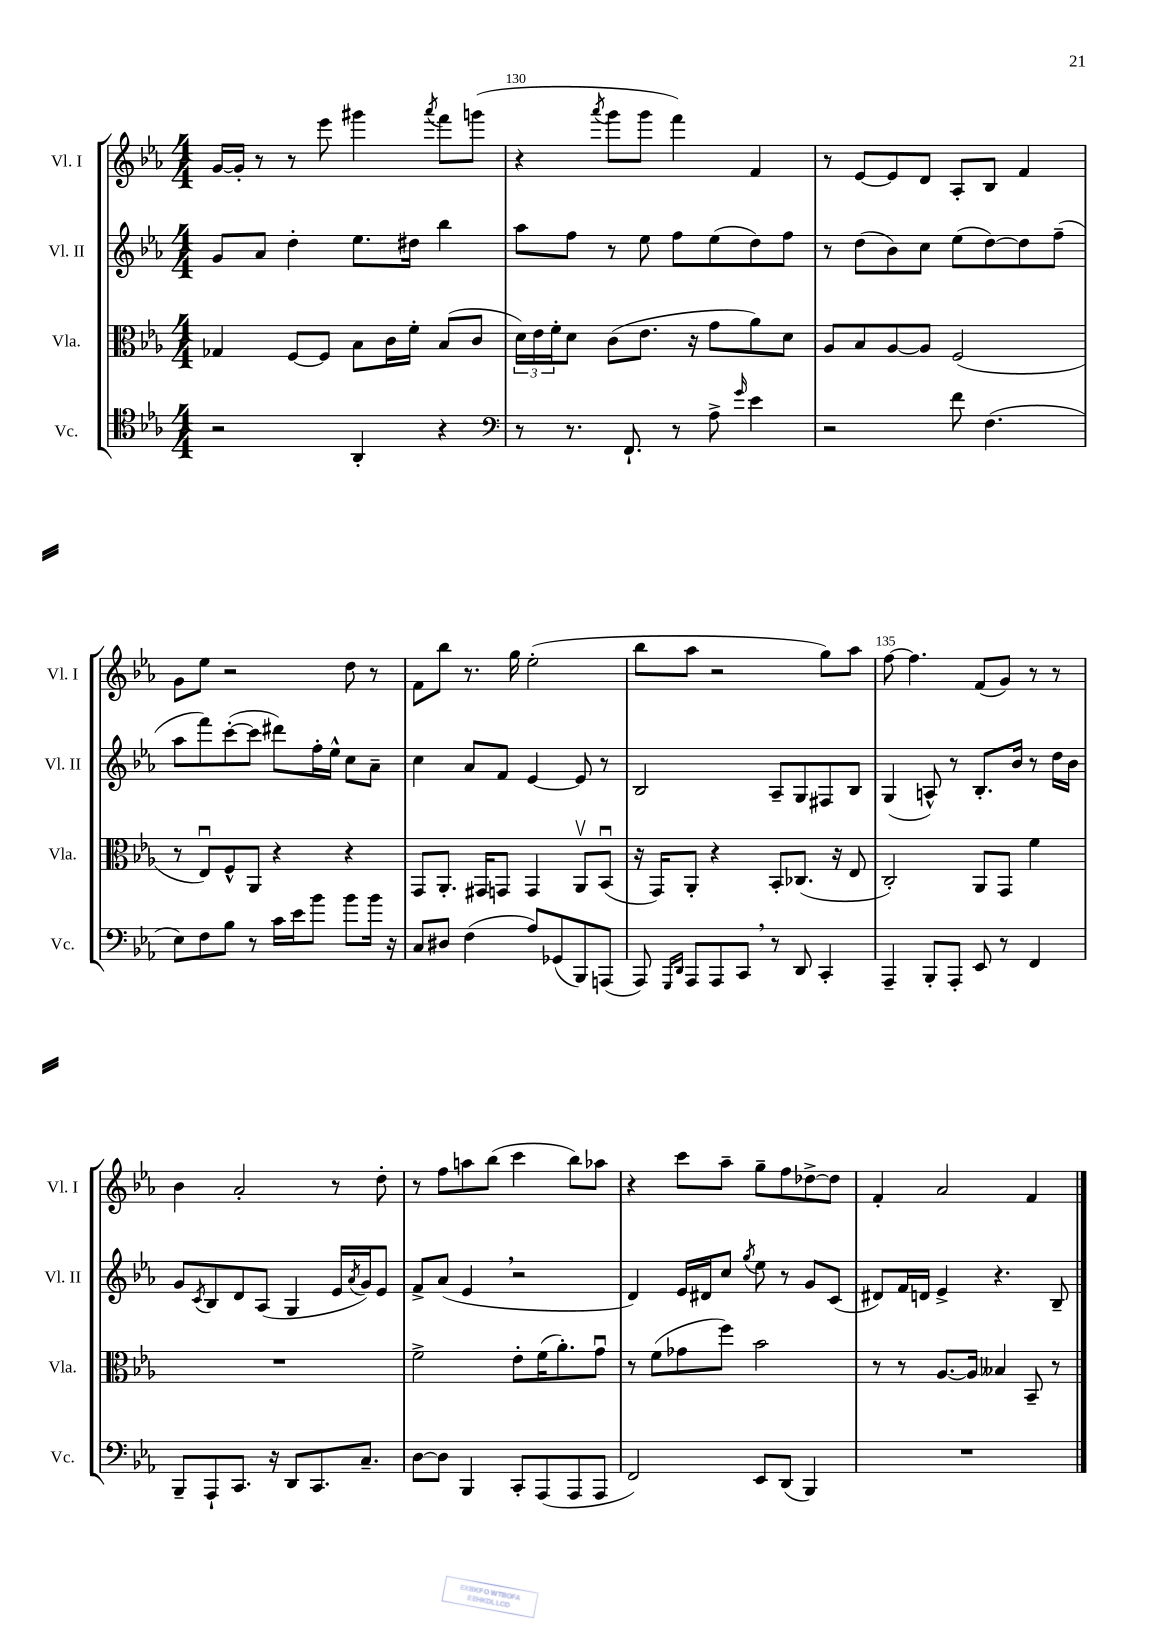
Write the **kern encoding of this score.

**kern	**kern	**kern	**kern
*staff4	*staff3	*staff2	*staff1
*clefC4	*clefC3	*clefG2	*clefG2
*k[b-e-a-]	*k[b-e-a-]	*k[b-e-a-]	*k[b-e-a-]
*M4/4	*M4/4	*M4/4	*M4/4
2r	4G-	8g	[16g
.	.	.	16g']
.	.	8a-	8r
.	[8F	4dd'	8r
.	8F]	.	8eee-
4AA-'	8B-	8.ee-	4ggg#
.	16c	.	.
.	16f'	16dd#	.
.	.	.	8qaaa-
4r	(8B-	4bb-	8fff
.	8c	.	(8ggg
=	=	=	=
*clefF4	*	*	*
8r	24d)	8aa-	4r
.	24e-	.	.
.	24f'	.	.
8.r	8d	8ff	.
.	.	.	8qaaa-
.	(8c	8r	8ggg
8.FF`	.	.	.
.	8.e-	8ee-	8ggg
8r	.	8ff	4fff)
.	16r	.	.
8A-^	8g	(8ee-	.
16qqg	.	.	.
4e-	8a-)	8dd)	4f
.	8d	8ff	.
=	=	=	=
2r	8A-	8r	8r
.	8B-	(8dd	[8e-
.	[8A-	8b-)	8e-]
.	8A-]	8cc	8d
8f	(2F	(8ee-	8A-'
(4.F	.	[8dd)	8B-
.	.	8dd]	4f
.	.	(8ff~	.
=	=	=	=
8E-)	8r	8aa-	8g
8F	8E-u)	8fff)	8ee-
8B-	8F^^	([8ccc'	2r
8r	8AA-	8ccc]	.
16c	4r	8ddd#)	.
16e-	.	.	.
8b-	.	16ff'	.
.	.	16ee-^^	.
8b-	4r	8cc	8dd
16b-	.	8a-~	8r
16r	.	.	.
=	=	=	=
8C	8GG	4cc	8f
8D#	8.AA-'	.	8bb-
(4F	.	8a-	8.r
.	16GG#	.	.
.	8GG	8f	.
.	.	.	16gg
8A-)	4GG	[4e-	(2ee-'
(8GG-	.	.	.
8BBB-)	8AA-v	8e-]	.
(8AAA	(8BB-u	8r	.
=	=	=	=
8AAA-)	16r	2B-	8bb-
.	16GG)	.	.
16qqGGG	.	.	.
16qqDD	.	.	.
8AAA-	8AA-'	.	8aa-
8AAA-	4r	.	2r
8CC	.	.	.
8r	8BB-'	8A-~	.
8DD	(8.C-	8G	.
4CC'	.	8F#	8gg)
.	16r	.	.
.	8E-	8B-	8aa-
=	=	=	=
4AAA-~	2C')	(4G	[8ff
.	.	.	4.ff]
8BBB-'	.	8A^^)	.
8AAA-'	.	8r	.
8EE-	8AA-	8.B-'	(8f
8r	8GG	.	8g)
.	.	16b-	.
4FF	4f	8r	8r
.	.	16dd	8r
.	.	16b-	.
=	=	=	=
8BBB-~	1r	8g	4b-
.	.	8qc	.
8AAA-`	.	8B-	.
8.CC	.	8d	2a-'
.	.	(8A-	.
16r	.	.	.
8DD	.	4G	.
8.CC	.	.	.
.	.	16e-	8r
.	.	8qa-	.
8.C~	.	16g)	.
.	.	8e-	8dd'
=	=	=	=
[8D	2f^	8f^	8r
8D]	.	(8a-	8ff
4BBB-	.	4e-	8aa
.	.	.	(8bb-
8CC'	8e-'	2r	4ccc
(8AAA-	(16f	.	.
.	8.a-')	.	.
8AAA-	.	.	8bb-)
8AAA-	8gu	.	8aa-
=	=	=	=
2FF)	8r	4d)	4r
.	(8f	.	.
.	8g-	16e-	8ccc
.	.	16d#	.
.	8ff)	8cc	8aa-~
.	.	8qgg	.
8EE-	2b-	8ee-	8gg~
(8DD	.	8r	8ff
4BBB-)	.	8g	[8dd-^
.	.	(8c	8dd-]
=	=	=	=
1r	8r	8d#)	4f'
.	8r	16f	.
.	.	16d	.
.	[8.A-	4e-^	2a-
.	16A-]	.	.
.	4B--	4.r	.
.	8BB-~	.	4f
.	8r	8B-~	.
==	==	==	==
*-	*-	*-	*-
